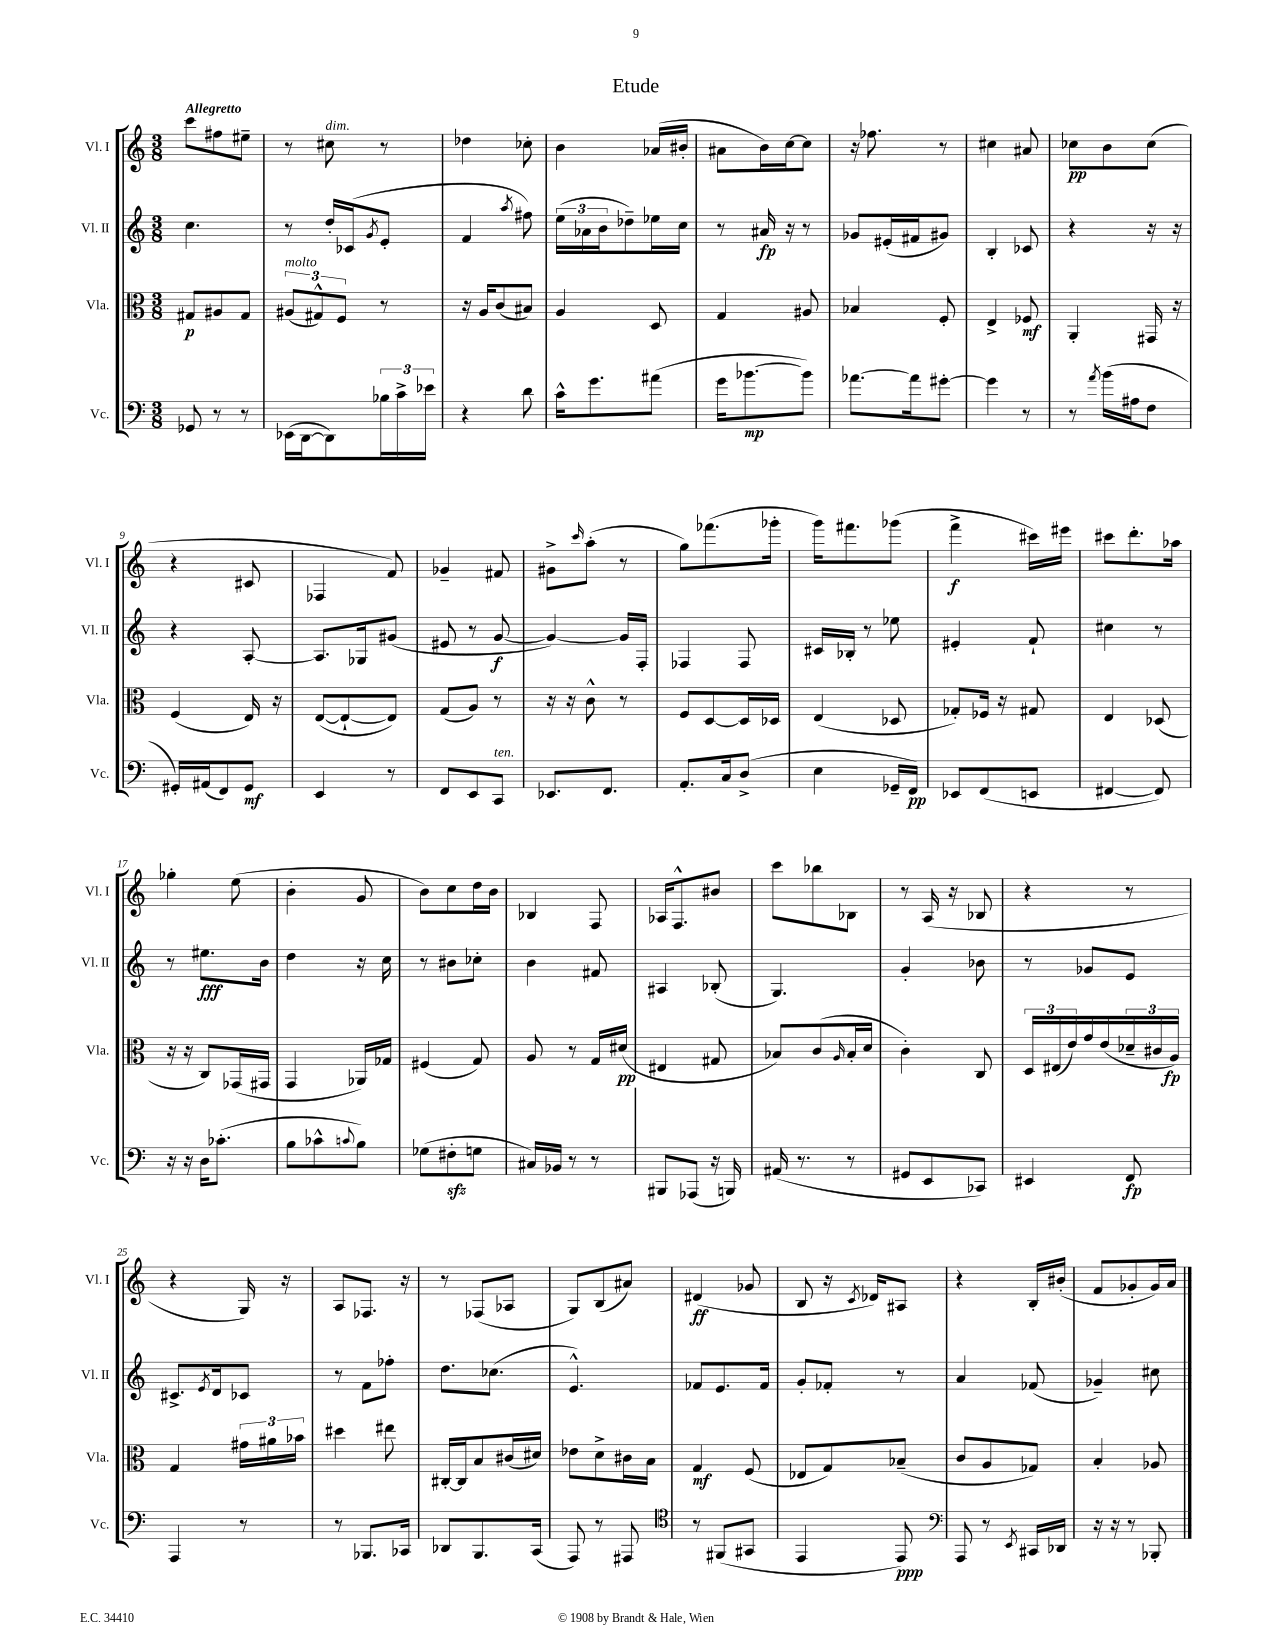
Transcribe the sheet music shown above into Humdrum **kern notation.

**kern	**dynam	**kern	**dynam	**kern	**dynam	**kern	**dynam
*part4	*part4	*part3	*part3	*part2	*part2	*part1	*part1
*staff4	*staff4	*staff3	*staff3	*staff2	*staff2	*staff1	*staff1
*I"Vc.	*	*I"Vla.	*	*I"Vl. II	*	*I"Vl. I	*
*I'Vc.	*	*I'Vla.	*	*I'Vl. II	*	*I'Vl. I	*
*clefF4	*	*clefC3	*	*clefG2	*	*clefG2	*
*k[]	*	*k[]	*	*k[]	*	*k[]	*
*M3/8	*	*M3/8	*	*M3/8	*	*M3/8	*
=1	=1	=1	=1	=1	=1	=1	=1
!	!	!	!	!	!	!LO:TX:a:B:t=Allegretto	!
8GG-X/	.	8G#X/L	p	4.cc\	.	8ccc\L	.
8r	.	8A#X/	.	.	.	8ff#X\	.
8r	.	8G#/J	.	.	.	8ee#X~\J	.
=2	=2	=2	=2	=2	=2	=2	=2
!	!	!LO:TX:a:i:t=molto	!	!	!	!	!
(16EE-X\LL	.	(12A#X/L	.	8r	.	8r	.
[16DD\J	.	.	.	.	.	.	.
.	.	12G#X^^/)	.	.	.	.	.
!	!	!	!	!	!	!LO:TX:a:i:t=dim.	!
8DD\])	.	.	.	16dd'/LL	.	8cc#X\	.
.	.	12F/J	.	.	.	.	.
.	.	.	.	(16c-X/J	.	.	.
.	.	.	.	8qg/	.	.	.
24B-X\L	.	8r	.	8e'/J	.	8r	.
24c^\	.	.	.	.	.	.	.
24e-X\JJ	.	.	.	.	.	.	.
=3	=3	=3	=3	=3	=3	=3	=3
4r	.	16r	.	4f/	.	4dd-X\	.
.	.	16A/KL	.	.	.	.	.
.	.	(8c/	.	.	.	.	.
.	.	.	.	8qaa/	.	.	.
8d\	.	8B#X/J)	.	8ff#X\)	.	8cc-X'\	.
=4	=4	=4	=4	=4	=4	=4	=4
16c^^\KL	.	4A/	.	(24ee\LL	.	4b\	.
.	.	.	.	24a-X\	.	.	.
8.g\	.	.	.	.	.	.	.
.	.	.	.	24b\J	.	.	.
.	.	.	.	8dd-X~\)	.	.	.
(8a#X\J	.	8D/	.	16ee-X\L	.	(16a-X/LL	.
.	.	.	.	16cc\JJ	.	16b#X'/JJ	.
=5	=5	=5	=5	=5	=5	=5	=5
16g\KL	.	4G/	.	8r	.	8a#X\L	.
[8.b-X\	mp	.	.	.	.	.	.
.	.	.	.	16a#X/	fp	16b\L)	.
.	.	.	.	16r	.	[16cc\J	.
8b-\J])	.	8A#X/	.	8r	.	8cc\J]	.
=6	=6	=6	=6	=6	=6	=6	=6
[8.a-X\L	.	4B-X/	.	8g-X/L	.	16r	.
.	.	.	.	.	.	8.ff-X\	.
.	.	.	.	(16e#X'/L	.	.	.
16a-\k]	.	.	.	16f#X/J	.	.	.
[8g#X'\J	.	8F'/	.	8g#X/J)	.	8r	.
=7	=7	=7	=7	=7	=7	=7	=7
4g#\]	.	4E^/	.	4B'/	.	4cc#X\	.
8r	.	8F-X/	mf	8c-X/	.	8a#X/	.
=8	=8	=8	=8	=8	=8	=8	=8
8r	.	4AA'/	.	4r	.	8cc-X\L	pp
8qa/	.	.	.	.	.	.	.
(16b\LL	.	.	.	.	.	8b\	.
16A#X\J	.	.	.	.	.	.	.
8F\J	.	16GG#X/	.	16r	.	(8cc-\J	.
.	.	16r	.	16r	.	.	.
!!LO:LB:g=z
=9	=9	=9	=9	=9	=9	=9	=9
16GG#X'/LL)	.	(4F/	.	4r	.	4r	.
(16AA#X/J	.	.	.	.	.	.	.
8FF/)	.	.	.	.	.	.	.
8GG#/J	mf	16E/)	.	[8A'/	.	8c#X/	.
.	.	16r	.	.	.	.	.
=10	=10	=10	=10	=10	=10	=10	=10
4EE/	.	([8E/L	.	8.A/L]	.	4F-X/	.
.	.	8E`/_	.	.	.	.	.
.	.	.	.	16G-X/k	.	.	.
8r	.	8E/J])	.	(8g#X/J	.	8f/)	.
=11	=11	=11	=11	=11	=11	=11	=11
8FF/L	.	(8G/L	.	8e#X/	.	4g-X~/	.
8EE/	.	8A/J)	.	8r	.	.	.
!LO:TX:a:i:t=ten.	!	!	!	!	!	!	!
8CC/J	.	8r	.	[8g/	f	8f#X/	.
=12	=12	=12	=12	=12	=12	=12	=12
8.EE-X/L	.	16r	.	4g/_)	.	8g#X^\L	.
.	.	16r	.	.	.	.	.
.	.	.	.	.	.	16qqccc/	.
.	.	8c^^\	.	.	.	(8aa'\J	.
8.FF/J	.	.	.	.	.	.	.
.	.	8r	.	16g/LL]	.	8r	.
.	.	.	.	16F'/JJ	.	.	.
=13	=13	=13	=13	=13	=13	=13	=13
8.AA'/L	.	8F/L	.	4F-X/	.	8gg\L)	.
.	.	[8D/	.	.	.	(8.fff-X\	.
16C/k	.	.	.	.	.	.	.
(8D^/J	.	16D/L]	.	8F-/	.	.	.
.	.	16D-X/JJ	.	.	.	16ggg-X'\Jk	.
=14	=14	=14	=14	=14	=14	=14	=14
4E\	.	(4E/	.	16c#X/LL	.	16ggg\KL)	.
.	.	.	.	16B-X'/JJ	.	8.fff#X\	.
.	.	.	.	8r	.	.	.
16GG-X~/LL	.	8D-X/	.	8ee-X\	.	(8ggg-X\J	.
16FF/JJ)	pp	.	.	.	.	.	.
=15	=15	=15	=15	=15	=15	=15	=15
8EE-X/L	.	8G-X'/L)	.	4e#X'/	.	4fff^\	f
(8FF/	.	16F-X/Jk	.	.	.	.	.
.	.	16r	.	.	.	.	.
8EEn/J	.	8G#X/	.	8f`/	.	16ccc#X\LL)	.
.	.	.	.	.	.	16eee#X\JJ	.
=16	=16	=16	=16	=16	=16	=16	=16
[4FF#X/	.	4E/	.	4cc#X\	.	8ccc#X\L	.
.	.	.	.	.	.	8.ddd'\	.
8FF#/])	.	(8D-X/	.	8r	.	.	.
.	.	.	.	.	.	16aa-X\Jk	.
!!LO:LB:g=z
=17	=17	=17	=17	=17	=17	=17	=17
16r	.	16r	.	8r	.	4gg-X'\	.
16r	.	16r	.	.	.	.	.
16D\KL	.	8C/L)	.	8.ee#X\L	fff	.	.
(8.c-X'\J	.	.	.	.	.	.	.
.	.	(16GG-X/L	.	.	.	(8ee\	.
.	.	16GG#X/JJ	.	16b\Jk	.	.	.
=18	=18	=18	=18	=18	=18	=18	=18
8B\L	.	4GG/	.	4dd\	.	4b'\	.
8c-X^^\	.	.	.	.	.	.	.
8qqcn/	.	.	.	.	.	.	.
8B\J)	.	16AA-X/LL)	.	16r	.	8g/	.
.	.	16G-X/JJ	.	16cc\	.	.	.
=19	=19	=19	=19	=19	=19	=19	=19
(8G-X\L	.	(4F#X/	.	8r	.	8b\L)	.
8F#Xzz'\	.	.	.	8b#X\L	.	8cc\	.
8Gn\J	.	8G/)	.	8cc-X'\J	.	16dd\L	.
.	.	.	.	.	.	16b\JJ	.
=20	=20	=20	=20	=20	=20	=20	=20
16C#X/LL)	.	8A/	.	4b\	.	4B-X/	.
16BB-X/JJ	.	.	.	.	.	.	.
8r	.	8r	.	.	.	.	.
8r	.	16G/LL	.	8f#X/	.	8F/	.
.	.	(16d#X/JJ	pp	.	.	.	.
=21	=21	=21	=21	=21	=21	=21	=21
8BBB#X/L	.	4E#X/	.	4A#X/	.	16A-X/KL	.
.	.	.	.	.	.	8.F^^/	.
(8AAA-X/J	.	.	.	.	.	.	.
16r	.	8G#X/	.	(8B-X'/	.	8b#X/J	.
16BBBn/)	.	.	.	.	.	.	.
=22	=22	=22	=22	=22	=22	=22	=22
(16AA#X/	.	8B-X/L)	.	4.G/)	.	8ccc\L	.
8.r	.	.	.	.	.	.	.
.	.	(8c/	.	.	.	8bb-X\	.
.	.	16qqA/	.	.	.	.	.
8r	.	16B-'/L	.	.	.	8B-X\J	.
.	.	16d/JJ	.	.	.	.	.
=23	=23	=23	=23	=23	=23	=23	=23
8GG#X/L	.	4c'\)	.	4g'/	.	8r	.
8EE/	.	.	.	.	.	(16A/	.
.	.	.	.	.	.	16r	.
8CC-X/J)	.	8C/	.	8b-X\	.	8B-X/	.
=24	=24	=24	=24	=24	=24	=24	=24
4EE#X/	.	24D/LL	.	8r	.	4r	.
.	.	(24E#X/	.	.	.	.	.
.	.	24e/)	.	.	.	.	.
.	.	16g/	.	8g-X/L	.	.	.
.	.	(16e/	.	.	.	.	.
8FF/	fp	24d-X~/	.	8e/J	.	8r	.
.	.	24c#X/	.	.	.	.	.
.	.	24A/JJ)	fp	.	.	.	.
!!LO:LB:g=z
=25	=25	=25	=25	=25	=25	=25	=25
4AAA/	.	4G/	.	8.c#X^/L	.	4r	.
.	.	.	.	8qe/	.	.	.
.	.	.	.	16d/k	.	.	.
8r	.	24g#X\LL	.	8c-X/J	.	16G/)	.
.	.	24a#X\	.	.	.	.	.
.	.	.	.	.	.	16r	.
.	.	24b-X\JJ	.	.	.	.	.
=26	=26	=26	=26	=26	=26	=26	=26
8r	.	4dd#X\	.	8r	.	8A/L	.
8.BBB-X/L	.	.	.	8f\L	.	8.F-X/J	.
.	.	8ee#X\	.	8ff-X'\J	.	.	.
16CC-X/Jk	.	.	.	.	.	16r	.
=27	=27	=27	=27	=27	=27	=27	=27
8DD-X/L	.	[16C#X'/LL	.	8.dd\L	.	8r	.
.	.	16C#/J]	.	.	.	.	.
8.BBB/	.	8B/	.	.	.	(8F-X/L	.
.	.	.	.	(8.cc-X\J	.	.	.
.	.	(16c#X/L	.	.	.	8A-X/J	.
(16CC/Jk	.	16d#X/JJ)	.	.	.	.	.
=28	=28	=28	=28	=28	=28	=28	=28
8AAA/)	.	8e-X\L	.	4.e^^/)	.	8G/L)	.
8r	.	8d^\	.	.	.	(8B/	.
8AAA#X/	.	16c#X\L	.	.	.	8a#X/J)	.
.	.	16B\JJ	.	.	.	.	.
=29	=29	=29	=29	=29	=29	=29	=29
*clefC4	*	*	*	*	*	*	*
8r	.	4G/	mf	8f-X/L	.	(4d#X/	ff
(8FF#X/L	.	.	.	8.e/	.	.	.
8GG#X/J	.	(8F/	.	.	.	8g-X/	.
.	.	.	.	16f-/Jk	.	.	.
=30	=30	=30	=30	=30	=30	=30	=30
4EE/	.	8E-X/L	.	8g'/L	.	8B/	.
.	.	8G/)	.	8f-X'/J	.	16r	.
.	.	.	.	.	.	8qc/	.
.	.	.	.	.	.	16d-X/KL)	.
8EE/)	ppp	(8B-X~/J	.	8r	.	8A#X/J	.
=31	=31	=31	=31	=31	=31	=31	=31
*clefF4	*	*	*	*	*	*	*
8AAA/	.	8c/L	.	4a/	.	4r	.
8r	.	8A/	.	.	.	.	.
8qEE/	.	.	.	.	.	.	.
16CC#X/LL	.	8G-X/J)	.	(8f-X/	.	16B'/LL	.
16DD-X/JJ	.	.	.	.	.	(16b#X'/JJ	.
=32	=32	=32	=32	=32	=32	=32	=32
16r	.	4B'/	.	4g-X~/)	.	8f/L	.
16r	.	.	.	.	.	.	.
8r	.	.	.	.	.	8g-X'/	.
8BBB-X'/	.	8A-X/	.	8cc#X\	.	16g-/L)	.
.	.	.	.	.	.	16a/JJ	.
==	==	==	==	==	==	==	==
*-	*-	*-	*-	*-	*-	*-	*-
